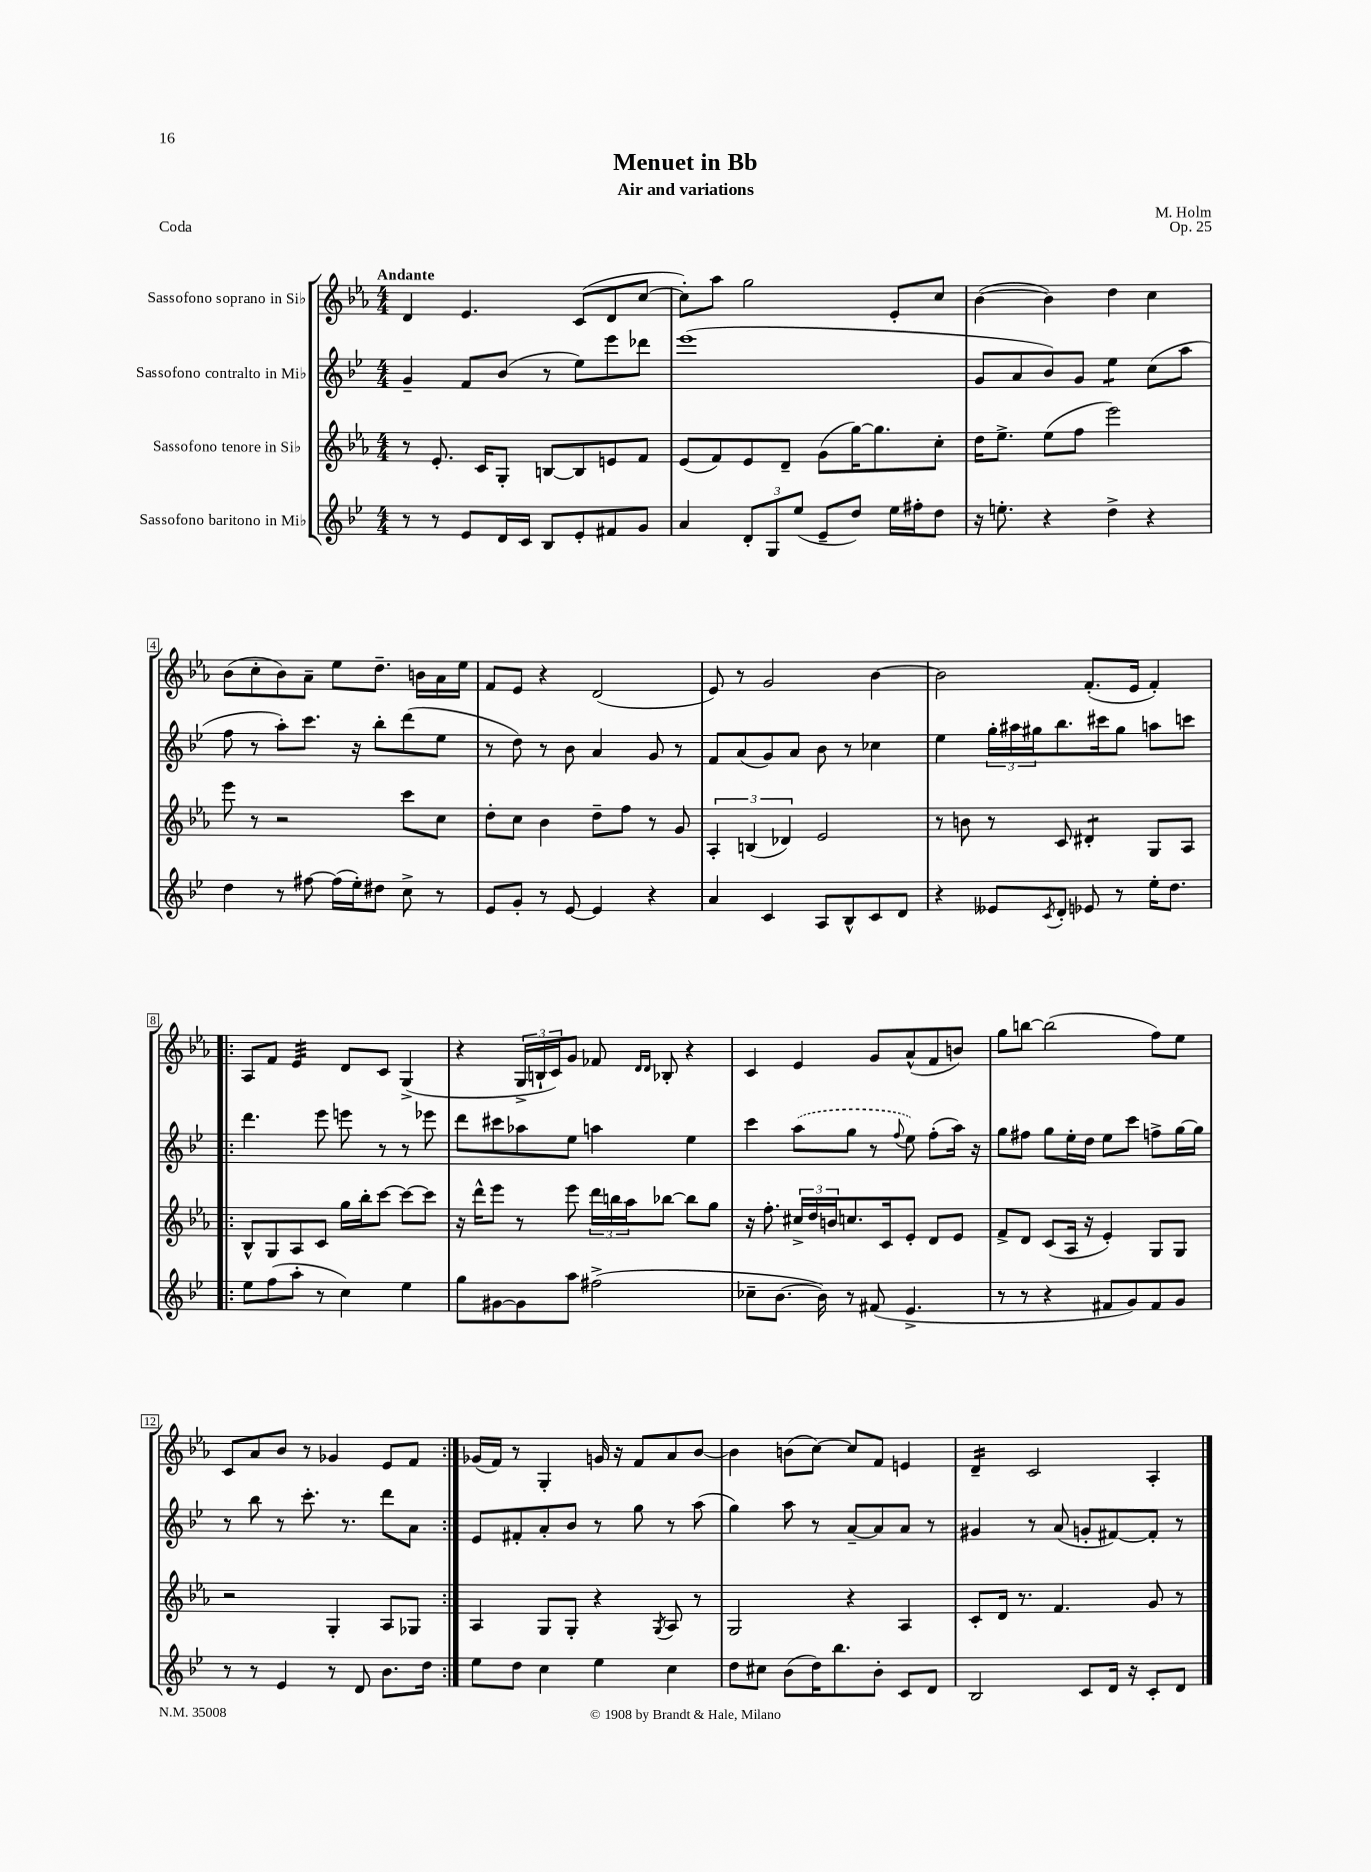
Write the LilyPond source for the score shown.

\header { title = "Menuet in Bb" composer = "M. Holm" subtitle = "Air and variations" opus = "Op. 25" piece = "Coda" }
<<
\new StaffGroup <<
\new Staff = "s0" \with { instrumentName = "Sassofono soprano in Sib" } {
    \clef treble \key ees \major \numericTimeSignature \time 4/4 \tempo "Andante"
    d'4 ees'4. c'8( d'8 c''8~ |
    c''8-.) aes''8 g''2 ees'8-. c''8 |
    bes'4~( bes'4) d''4 c''4 |
    bes'8( c''8-. bes'8) aes'8-- ees''8 d''8.-- b'16 aes'16 ees''16 |
    f'8 ees'8 r4 d'2( |
    ees'8) r8 g'2 bes'4~ |
    bes'2 f'8.-.( ees'16 f'4-.) |
    \repeat volta 2 { aes8 f'8 ees'4:32 d'8 c'8 g4->( |
    r4 \tuplet 3/2 { g16-> b16-! c'16) } g'8 fes'8 \grace { d'16 d'16 } bes8-. r4 |
    c'4 ees'4 g'8 aes'8-^( f'8 b'8) |
    g''8 b''8~ b''2( f''8) ees''8 |
    c'8 aes'8 bes'8 r8 ges'4 ees'8 f'8 | }
    ges'16( f'16) r8 g4-. g'16 r16 f'8 aes'8 bes'8~ |
    bes'4 b'8( c''8~) c''8 f'8 e'4 |
    d'4:16-- c'2 aes4-. \bar "|." |
}
\new Staff = "s1" \with { instrumentName = "Sassofono contralto in Mib" } {
    \clef treble \key bes \major \numericTimeSignature \time 4/4
    g'4-- f'8 bes'8( r8 ees''8) ees'''8 des'''8 |
    ees'''1( |
    g'8 a'8 bes'8) g'8 ees''4:8 c''8( a''8 |
    f''8 r8 a''8-.) c'''8. r16 bes''8-. d'''8( ees''8 |
    r8 d''8) r8 bes'8 a'4 g'8 r8 |
    f'8 a'8( g'8) a'8 bes'8 r8 ces''4 |
    ees''4 \tuplet 3/2 { g''16-. ais''16 gis''16 } bes''8. cis'''16 gis''8 a''8 c'''8 |
    \repeat volta 2 { d'''4. ees'''8 e'''8 r8 r8 ees'''8 |
    d'''8 cis'''8 aes''8 ees''8 a''4 ees''4 |
    c'''4 \once \slurDashed a''8( g''8 r8 \appoggiatura { f''8 } ees''8) f''8-.( a''16) r16 |
    g''8 fis''8 g''8 ees''16-. d''16 ees''8 c'''8 f''8-> g''16~ g''16 |
    r8 bes''8 r8 c'''8.-. r8. d'''8 a'8 | }
    ees'8 fis'8-. a'8-. bes'8 r8 g''8 r8 a''8( |
    g''4) a''8 r8 a'8~-- a'8 a'8 r8 |
    gis'4 r8 a'8( g'8-. fis'8~) fis'8-. r8 \bar "|." |
}
\new Staff = "s2" \with { instrumentName = "Sassofono tenore in Sib" } {
    \clef treble \key ees \major \numericTimeSignature \time 4/4
    r8 ees'8.-. c'16 g8-. b8~ b8 e'8 f'8 |
    ees'8( f'8) ees'8 d'8-- g'8( g''16~) g''8. c''8-. |
    d''16 ees''8.-> ees''8( f''8 ees'''2) |
    ees'''8 r8 r2 c'''8 c''8 |
    d''8-. c''8 bes'4 d''8-- f''8 r8 g'8 |
    \tuplet 3/2 { aes4-. b4( des'4) } ees'2 |
    r8 b'8 r8 c'8 dis'4:8-. g8 aes8 |
    \repeat volta 2 { bes8-^ g8 aes8 c'8 g''16 bes''16-. c'''8~ c'''8~ c'''8 |
    r16 d'''16-^ ees'''8 r8 ees'''8 \tuplet 3/2 { d'''16 b''16 aes''16 } bes''8~ bes''8 g''8 |
    r16 f''8.-. \tuplet 3/2 { cis''16-> d''16 b'16 } c''8. c'16 ees'8-. d'8 ees'8 |
    f'8-> d'8 c'8( aes16 r16 ees'4-.) g8 g8 |
    r2 g4-. aes8 ges8 | }
    aes4 g8 g8-. r4 \acciaccatura { g8 } aes8 r8 |
    g2 r4 aes4 |
    c'8-. d'16 r8. f'4. g'8 r8 \bar "|." |
}
\new Staff = "s3" \with { instrumentName = "Sassofono baritono in Mib" } {
    \clef treble \key bes \major \numericTimeSignature \time 4/4
    r8 r8 ees'8 d'16 c'16 bes8 ees'8-. fis'8 g'8 |
    a'4 \tuplet 3/2 { d'8-. g8 ees''8( } ees'8-- d''8) ees''16 fis''16-. d''8 |
    r16 e''8.-. r4 d''4-> r4 |
    d''4 r8 fis''8~ fis''16( ees''16-.) dis''8 c''8-> r8 |
    ees'8 g'8-. r8 ees'8~ ees'4 r4 |
    a'4 c'4 a8 bes8-^ c'8 d'8 |
    r4 eeses'8 \acciaccatura { c'8 } d'8-. ees'8 r8 ees''16-. d''8. |
    \repeat volta 2 { ees''8 f''8( a''8-. r8 c''4) ees''4 |
    g''8 gis'8~ gis'8 a''8 fis''2->( |
    ces''8-- bes'8.~ bes'16) r8 fis'8( ees'4.-> |
    r8 r8 r4 fis'8 g'8) fis'8 g'8 |
    r8 r8 ees'4 r8 d'8 bes'8. d''16 | }
    ees''8 d''8 c''4 ees''4 c''4 |
    d''8 cis''8 bes'8( d''16) bes''8. bes'8-. c'8 d'8 |
    bes2 c'8 d'16 r16 c'8-. d'8 \bar "|." |
}
>>
>>
\layout { \context { \Score \override BarNumber.stencil = #(make-stencil-boxer 0.1 0.3 ly:text-interface::print) } }
